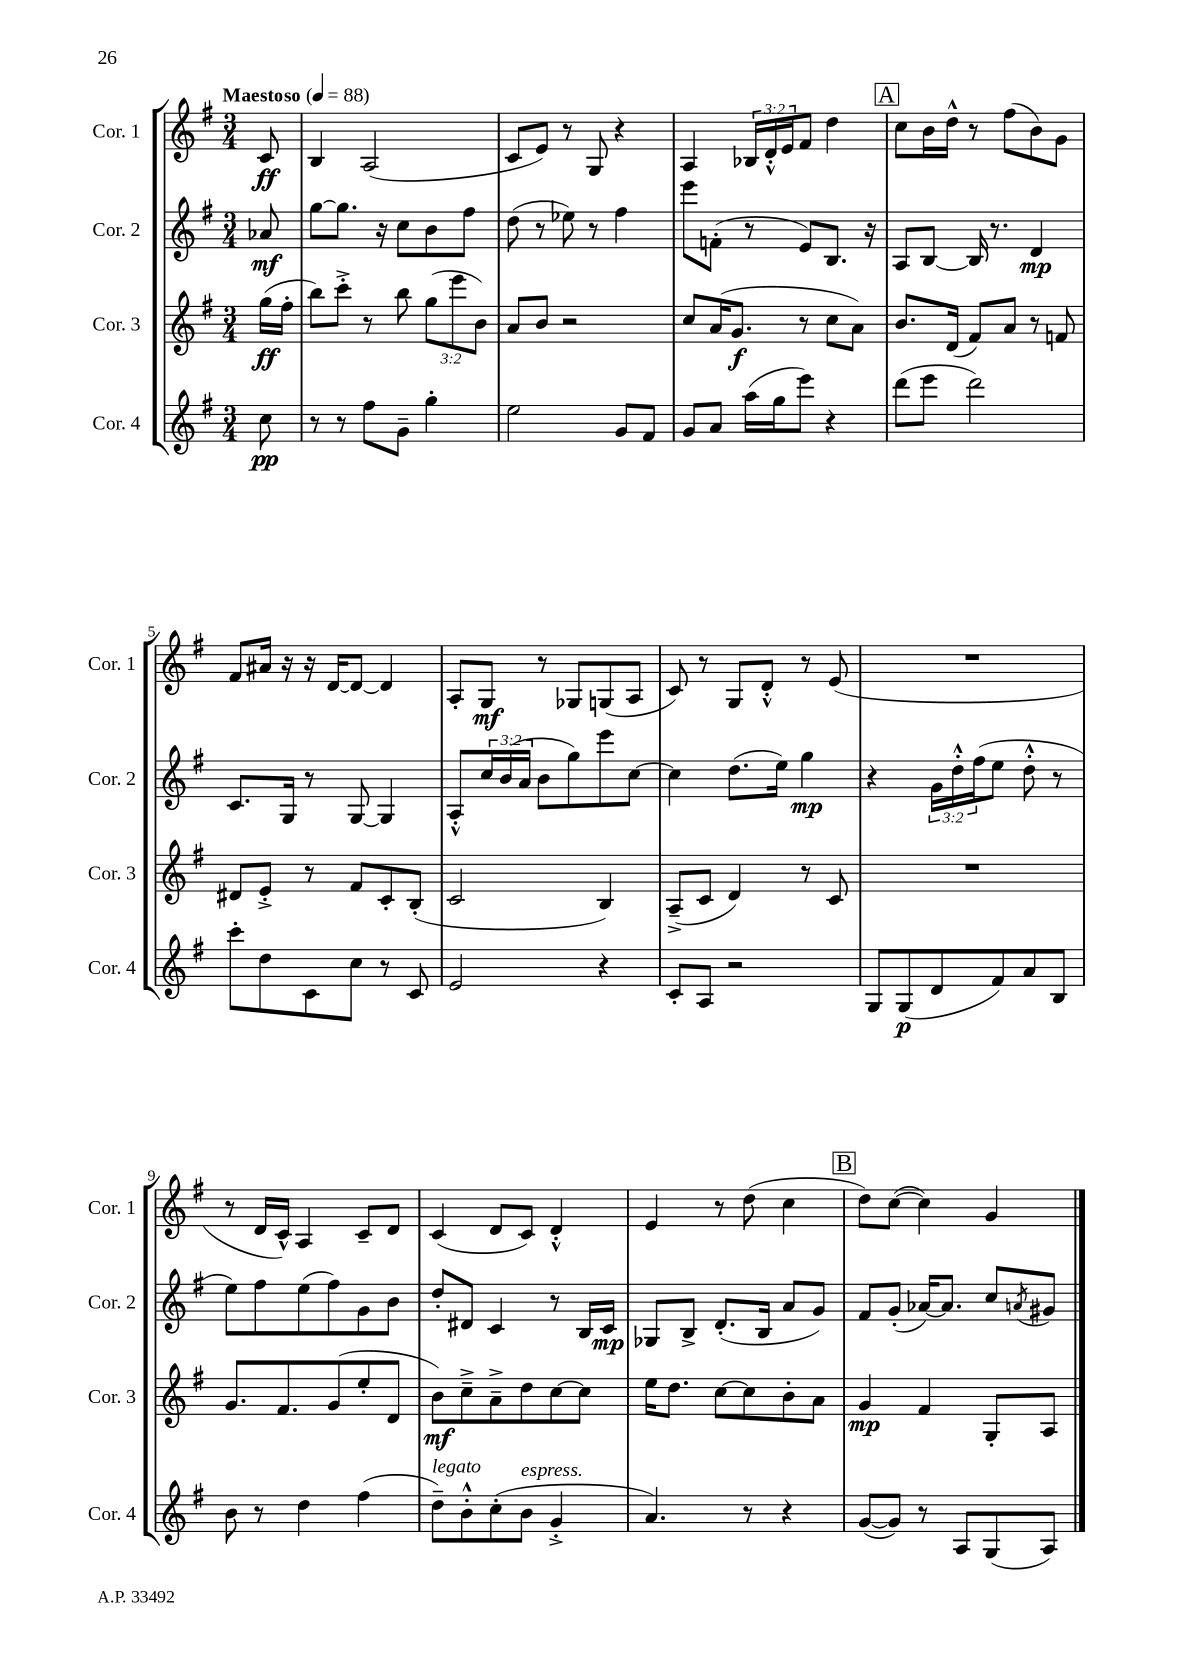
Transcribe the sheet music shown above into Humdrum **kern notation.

**kern	**kern	**kern	**kern
*staff4	*staff3	*staff2	*staff1
*clefG2	*clefG2	*clefG2	*clefG2
*k[f#]	*k[f#]	*k[f#]	*k[f#]
*M3/4	*M3/4	*M3/4	*M3/4
*MM88	*MM88	*MM88	*MM88
8cc	(16gg	8a-	8c
.	16ff#'	.	.
=	=	=	=
8r	8bb)	[8gg	4B
8r	8ccc'^	8.gg]	.
8ff#	8r	.	(2A
.	.	16r	.
8g~	8bb	8cc	.
4gg'	(12gg	8b	.
.	12eee	.	.
.	.	8ff#	.
.	12b)	.	.
=	=	=	=
2ee	8a	(8dd	8c
.	8b	8r	8e)
.	2r	8ee-)	8r
.	.	8r	8G
8g	.	4ff#	4r
8f#	.	.	.
=	=	=	=
8g	8cc	8eee	4A
8a	(16a	(8f'	.
.	8.g	.	.
(16aa	.	8r	24B-
.	.	.	24d'^^
16gg	.	.	.
.	.	.	24e
8eee)	8r	8e)	8f#
4r	8cc	8.B	4dd
.	8a)	.	.
.	.	16r	.
=	=	=	=
(8ddd	8.b	8A	8cc
8eee	.	[8B	16b
.	(16d	.	16dd^^
2ddd)	8f#)	16B]	8r
.	.	8.r	.
.	8a	.	(8ff#
.	8r	4d	8b)
.	8f	.	8g
=	=	=	=
8ccc'	8d#	8.c	8f#
8dd	8e'^	.	16a#
.	.	16G	16r
8c	8r	8r	16r
.	.	.	[16d
8cc	8f#	[8G	8d_
8r	8c'	4G]	4d]
8c	(8B'	.	.
=	=	=	=
2e	2c	8A'^^	8A'
.	.	24cc	8G
.	.	(24b	.
.	.	24a	.
.	.	8b	8r
.	.	8gg)	8G-
4r	4B)	8eee	(8G
.	.	[8cc	8A
=	=	=	=
8c'	(8A~^	4cc]	8c)
8A	8c	.	8r
2r	4d)	(8.dd	8G
.	.	.	8d'^^
.	.	16ee)	.
.	8r	4gg	8r
.	8c	.	(8e
=	=	=	=
8G	2.r	4r	2.r
(8G	.	.	.
8d	.	24g	.
.	.	24dd'^^	.
.	.	(24ff#	.
8f#)	.	8ee	.
8a	.	8dd'^^	.
8B	.	8r	.
=	=	=	=
8b	8.g	8ee)	8r
8r	.	8ff#	16d
.	8.f#	.	16c^^)
4dd	.	(8ee	4A
.	(8g	8ff#)	.
(4ff#	8ee'	8g	8c~
.	8d	8b	8d
=	=	=	=
8dd~)	8b)	8dd'	(4c
8b'^^	8cc~^	8d#	.
(8cc'	8a~^	4c	8d
8b	8dd	.	8c)
4g'^	[8cc	8r	4d'^^
.	8cc]	16B	.
.	.	16c	.
=	=	=	=
4.a)	16ee	8G-	4e
.	8.dd	.	.
.	.	8B^	.
.	[8cc	(8.d'	8r
8r	8cc]	.	(8dd
.	.	16B	.
4r	8b'	8a	4cc
.	8a	8g)	.
=	=	=	=
([8g	4g	8f#	8dd)
8g])	.	(8g'	([8cc
8r	4f#	[16a-)	4cc])
.	.	8.a-]	.
8A	.	.	.
(8G	8G'	8cc	4g
.	.	8qa	.
8A)	8A	8g#	.
==	==	==	==
*-	*-	*-	*-
